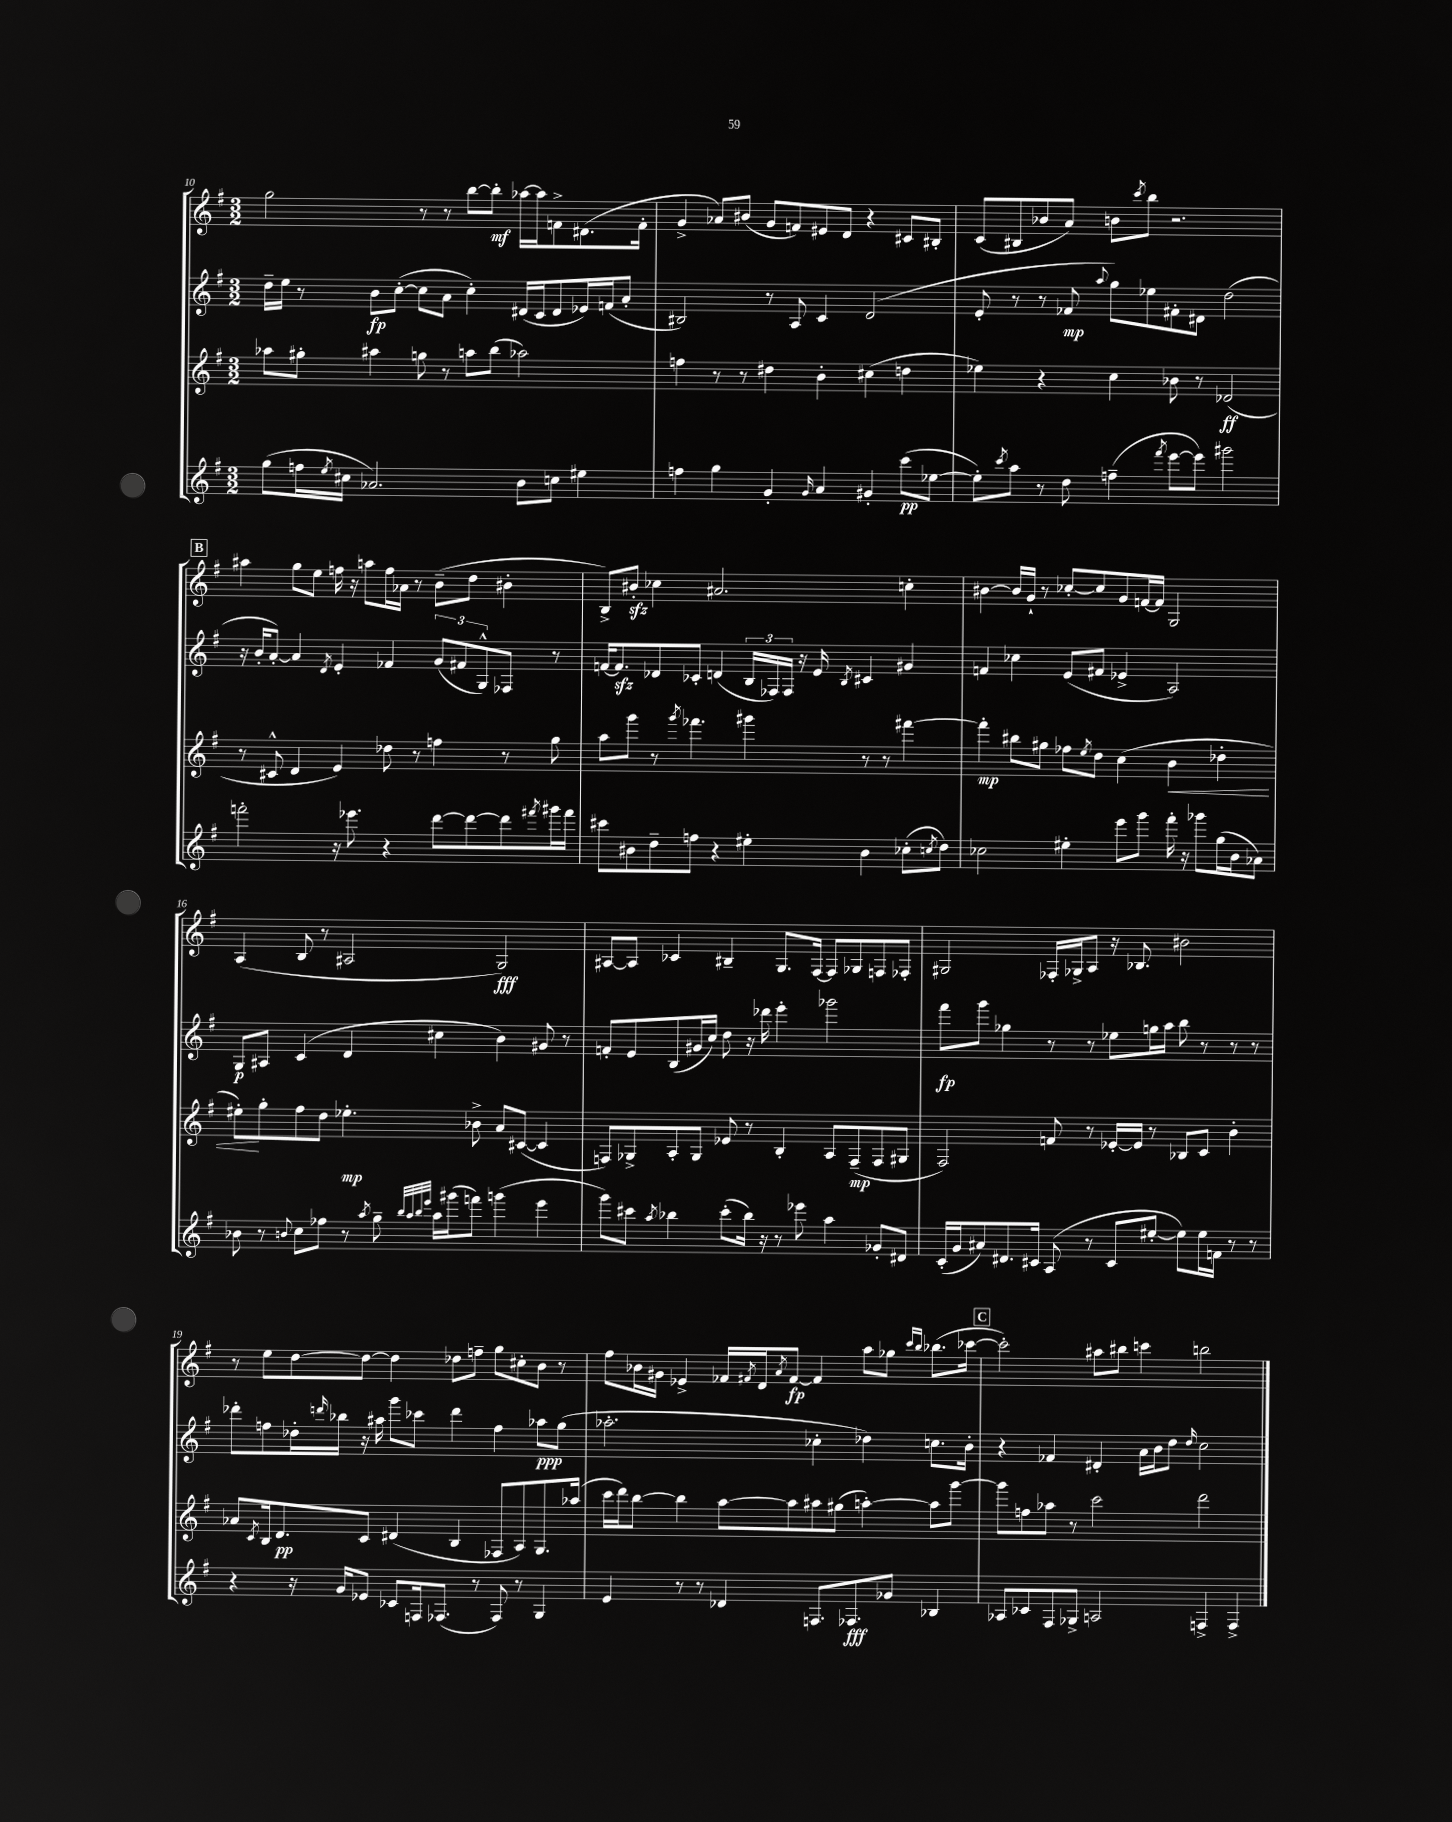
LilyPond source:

<<
\new StaffGroup <<
\new Staff = "s0" {
    \clef treble \key g \major \numericTimeSignature \time 3/2
    g''2 r8 r8 b''8~ b''8-.\mf aes''16~ aes''16 f'8-> dis'8.( f'16-. |
    g'4-> aes'8) bis'8( g'8 f'8) eis'8 d'8 r4 cis'8 bis8-. |
    c'8( bis8 bes'8 a'8) b'8 \acciaccatura { c'''8 } b''8 r2. |
    \mark \markup { \box "B" } ais''4 g''8 e''8 f''16 r16 a''8 f''16 aes'16 r8 b'8--( d''8 bis'4-. |
    b8->) bis'8-.\sfz ces''4 ais'2. c''4-. |
    bis'4~ bis'16 g'16-! r8 ces''8~-. ces''8 g'8 f'16~ f'16 g2 |
    a4( b8 r8 ais2 g2\fff) |
    ais8~ ais8 ces'4 bis4-- g8. fis16~ fis8 ges8 f8 fes8-. |
    gis2 fes16-. ges16-> a8 r16 bes8. bis'2 |
    r8 e''8 d''8~ d''8~ d''4 des''8 f''8-- g''8 cis''8-. b'8 r8 |
    fis''8 bes'16 gis'16 ees'4-> fes'16 \acciaccatura { fis'8 } d'16 \acciaccatura { a'8 } fis'8~\fp fis'4 a''8 ges''8 \grace { c'''16 b''16 } bes''8.( ces'''16~ |
    \mark \markup { \box "C" } ces'''2-.) ais''8 bis''8 c'''4 b''2 \bar "|." |
}
\new Staff = "s1" {
    \clef treble \key g \major \numericTimeSignature \time 3/2
    d''16-- e''16 r8 b'8\fp c''8~-.( c''8 a'8 c''4-.) dis'16( c'16 dis'8 ees'16) f'16( a'8-. |
    bis2) r8 a8 c'4 d'2( |
    e'8-. r8 r8 fes'8\mp \appoggiatura { a''8 } g''8) ees''8 fis'8-. dis'8 d''2( |
    \mark \markup { \box "B" } r16 b'16-. a'8~-.) a'4 \acciaccatura { d'8 } e'4-. fes'4 \tuplet 3/2 { g'8( fis'8 g8-^) } fes8 r8 |
    f'16~ f'8.\sfz des'8 ces'8-. d'4( \tuplet 3/2 { b16 fes16) fes16 } r16 e'16 \acciaccatura { b8 } cis'4 gis'4 |
    f'4 ces''4 e'8( fis'8 ees'4-> a2) |
    g8\p ais8 c'4( d'4 cis''4 b'4) gis'8 r8 |
    f'8-. e'8 b8( gis'16 c''16) d''8 r16 des'''16 e'''4-. ges'''2 |
    fis'''8\fp g'''8 ges''4 r8 r8 ees''8 g''16 a''16 b''8 r8 r8 r8 |
    des'''8-. f''8 des''16-. \grace { d'''16 } bes''16 r16 ais''16 g'''8 ces'''8 d'''4 f''4 aes''8\ppp g''8( |
    aes''2.-. ces''4-. des''4) c''8. b'16-. |
    \mark \markup { \box "C" } r4 fes'4 dis'4-. a'16 b'16 d''8 \grace { d''16 } c''2 \bar "|." |
}
\new Staff = "s2" {
    \clef treble \key g \major \numericTimeSignature \time 3/2
    aes''8 gis''8-. ais''4 g''8 r8 a''8 b''8( aes''2) |
    f''4 r8 r8 dis''4 b'4-. cis''4( d''4 |
    ees''4) r4 c''4 bes'8 r8 des'2\ff( |
    \mark \markup { \box "B" } r8 cis'8-^ d'4 e'4) des''8 r8 f''4 r8 g''8 |
    a''8 g'''8 r8 \acciaccatura { g'''8 } fes'''4. gis'''4 r8 r8 fis'''4~ |
    fis'''4-.\mp bis''8 gis''8 fes''8 \acciaccatura { e''8 } d''8 c''4( b'4\< des''4-. |
    eis''8-.\!) g''8-. fis''8 d''8 ees''4.-.\mp bes'8-> a'8 cis'8~( cis'4 |
    f8) ges8-> a8-. ges8 ees'8 r8 b4-. a8 f8--\mp( f8 gis8 |
    fis2) f'8 r8 ees'16~-. ees'16 r8 bes8 c'8 b'4-. |
    aes'8 \acciaccatura { c'8 } b16 d'8.\pp c'8 dis'4( b4 fes8 a8) g8. aes''16( |
    c'''16 d'''16) b''8~ b''4 a''8~ a''8 ais''8 gis''8( a''4~-.) a''8 g'''8~ |
    \mark \markup { \box "C" } g'''8 f''8 aes''8 r8 c'''2 d'''2 \bar "|." |
}
\new Staff = "s3" {
    \clef treble \key g \major \numericTimeSignature \time 3/2
    g''8( f''16 \acciaccatura { e''8 } cis''16 aes'2.) b'8 c''8 eis''4 |
    f''4 g''4 g'4-. \grace { g'16 } a'4 gis'4-. c'''8\pp( ees''8~ |
    ees''8-.) \acciaccatura { c'''8 } a''8 r8 d''8 f''4--( \acciaccatura { fis'''8 } e'''8~ e'''8) gis'''2 |
    \mark \markup { \box "B" } f'''2-. r16 ees'''8. r4 d'''8~ d'''8~ d'''8 \acciaccatura { fis'''8 } gis'''16 fis'''16 |
    cis'''8 bis'8 d''8-- f''8 r4 eis''4-. bis'4 ces''8-.( \acciaccatura { c''8 } d''8) |
    ces''2 eis''4-. e'''8 g'''8 fis'''16-. r16 ges'''8 g''16( b'16 aes'8) |
    bes'8 r8 \appoggiatura { b'8 } c''8 fes''8 r8 \acciaccatura { a''8 } g''8-- \grace { b''32 a''32 b''32 e'''32 } a''16 gis'''16( f'''8) g'''4( e'''4 |
    g'''8) cis'''8 \acciaccatura { a''8 } bes''4 cis'''8-.( bes''16) r16 r8 ees'''8 a''4 ges'8-. dis'8 |
    c'16-.( g'16 ais'8) dis'8. cis'16 a8( r8 cis'8 eis''8~-. eis''8) eis''16 f'16 r8 r8 |
    r4 r16 g'16 ees'8 ces'8 f16 fes8.( r8 fes8) r8 g4 |
    e'4 r8 r8 des'4 f8. fes8.\fff ges'8 bes4 |
    \mark \markup { \box "C" } aes8 ces'8 fis8 ges8-> a2 f4-> f4-> \bar "|." |
}
>>
>>
\layout { \context { \Score currentBarNumber = #10 } }
